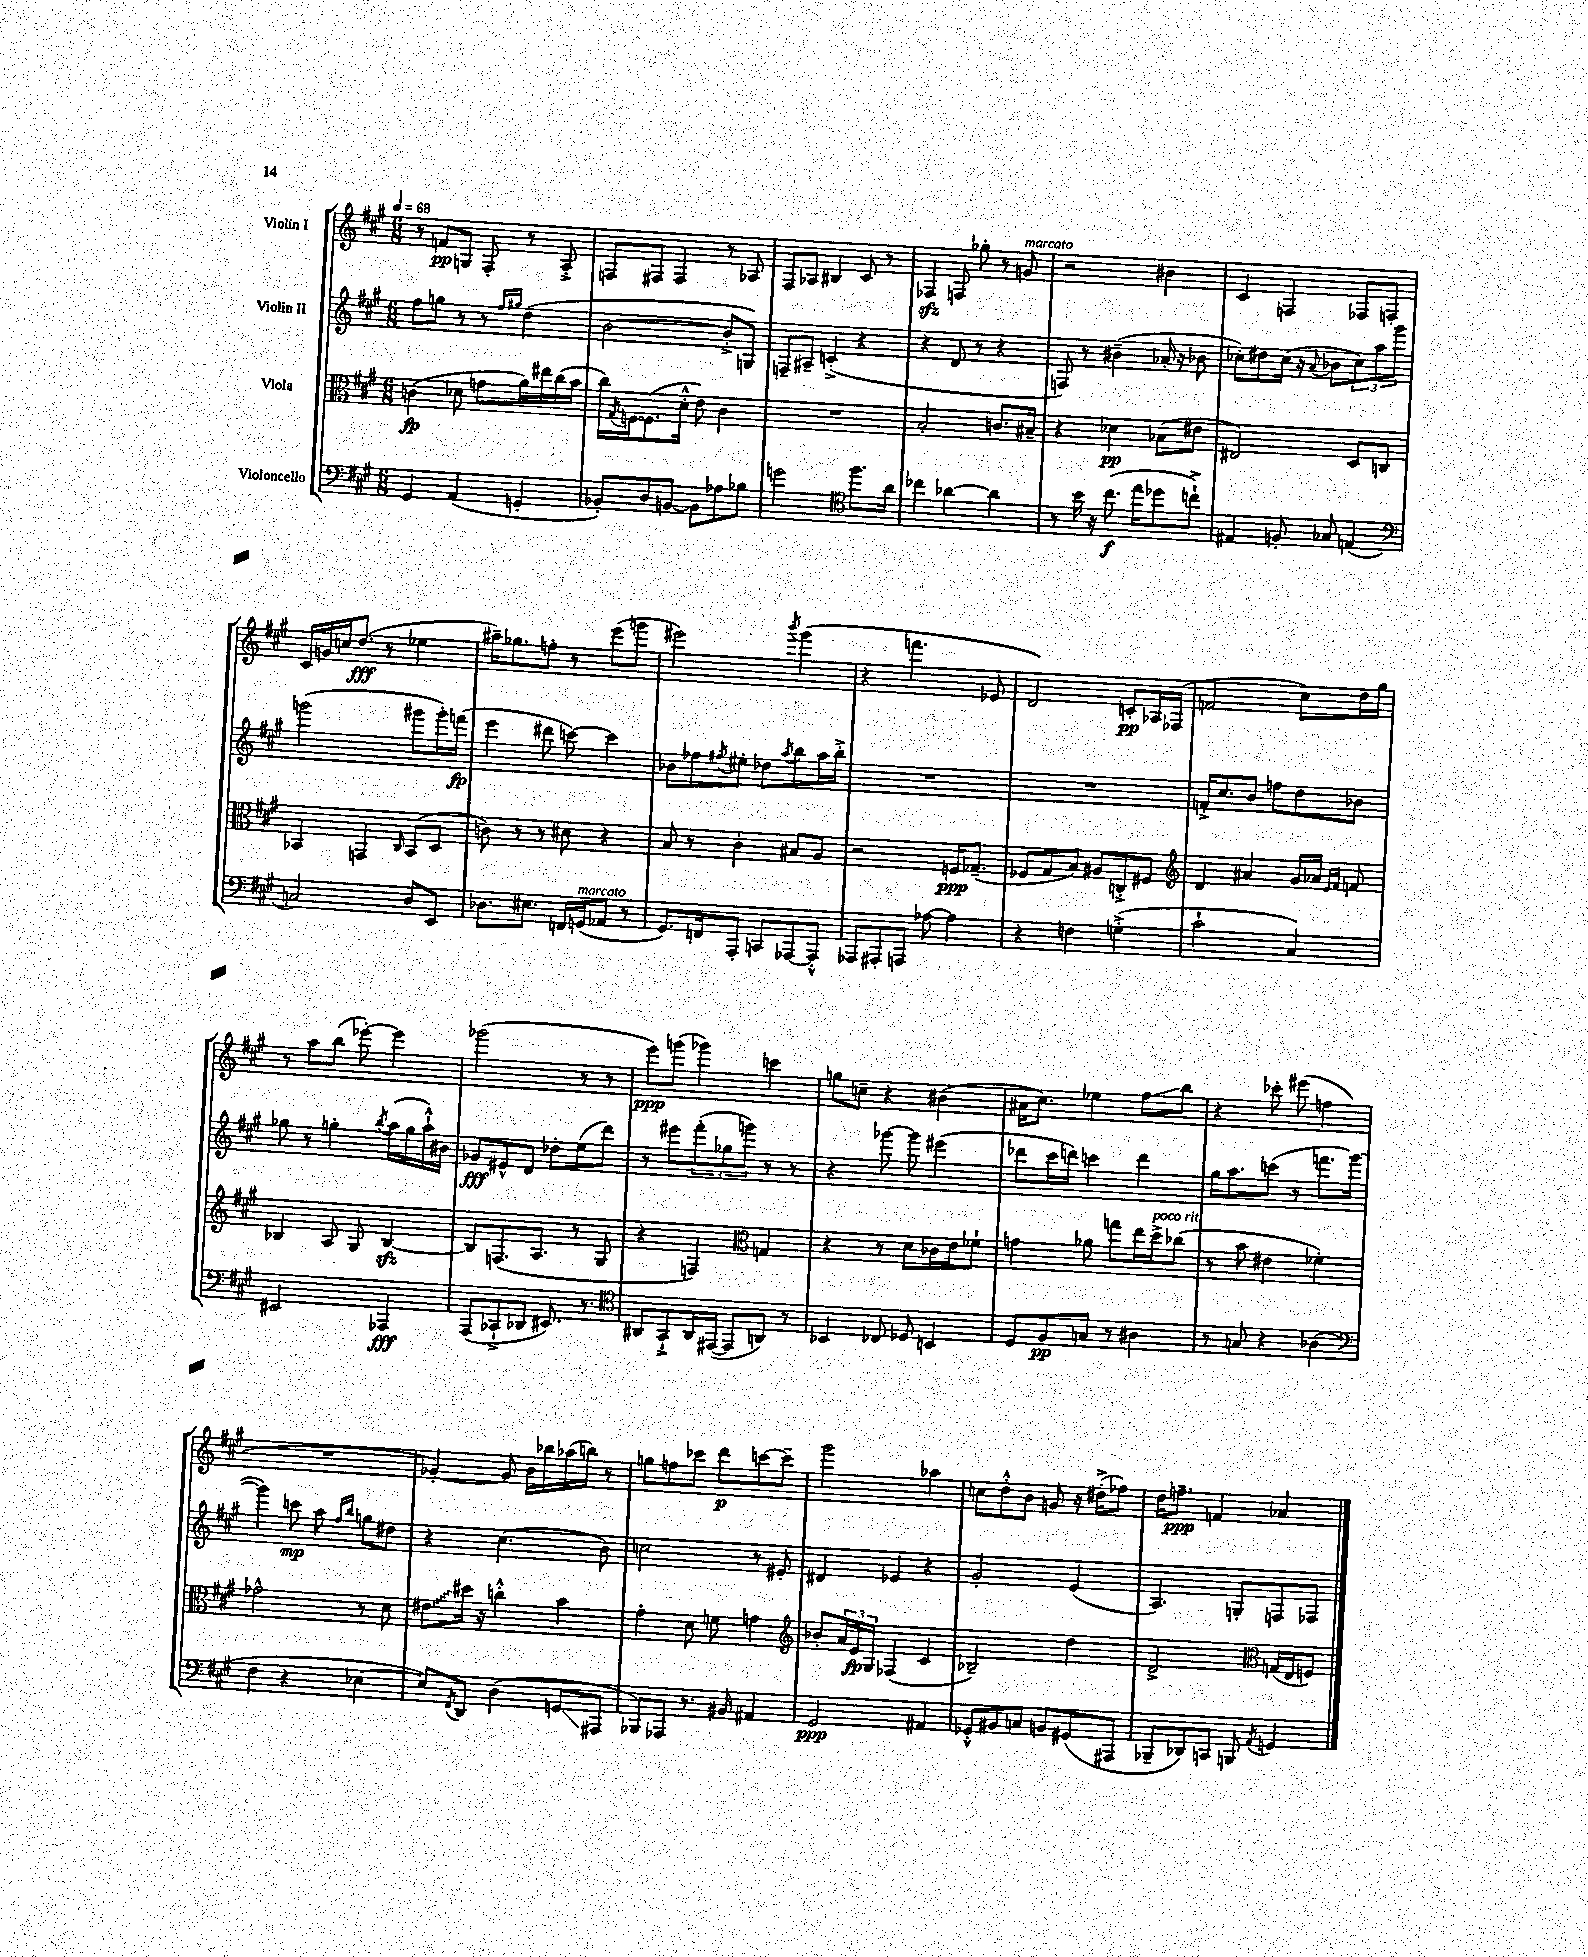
<<
\new StaffGroup <<
\new Staff = "s0" \with { instrumentName = "Violin I" } {
    \clef treble \key a \major \numericTimeSignature \time 6/8 \tempo 4 = 68
    r8 f'8\pp g8 fis8-. r8 a8-.-> |
    f8 fis8 fis4 r8 aes8 |
    fis8 aes8 bis4 cis'8 r8 |
    fes4\sfz f8 ges''8-. r8 g'8^\markup { \italic "marcato" } |
    r2 bis'4 |
    cis'4 f4 fes8 f8-. |
    cis'16 g'16 c''16 d''8.\fff( r8 ees''4 |
    ais''16--) ges''8. f''8-. r8 e'''8( g'''8 |
    eis'''2) \acciaccatura { b'''8 } gis'''4( |
    r4 f'''4. ees'8 |
    d'2) c'8-.\pp aes16 fes16( |
    f'2 cis''8) d''16 gis''16 |
    r8 a''8 b''8( ees'''8~-.) ees'''4 |
    ges'''2( r8 r8 |
    e'''8\ppp) g'''8( ges'''4) c'''4 |
    g''8 c''8-- r4 bis'4( |
    ais'16 cis''8.) ees''4 fis''8\glissando b''8 |
    r4 ces'''8-. eis'''8( f''4 |
    R2. |
    ges'4~-.) ges'8 b'16 bes''16 aes''16( b''16) r8 |
    g''8 f''8 ces'''8 d'''8\p c'''8~ c'''8-- |
    gis'''2 aes''4 |
    c''8 d''8-.-^ b'8 g'8 r16 dis''16-.->( fes''8) |
    d''16 f''8.--\ppp f'4 aes'4 \bar "|." |
}
\new Staff = "s1" \with { instrumentName = "Violin II" } {
    \clef treble \key a \major \numericTimeSignature \time 6/8
    fis''8 g''8 r8 r8 \grace { fis''16 gis''16 } d''4( |
    b'2~ b'8-.-> g8) |
    f8-- ais8-- c'4-.->( r4 |
    r4 d'8 r8 r4 |
    f8) r8 bis'4--( aes'16-. r16 bes'8 |
    ces''8-.) dis''8 ces''16( r16 \appoggiatura { a'8 } bes'8 \tuplet 3/2 { ces''8) a''8 gis'''8 } |
    g'''2( gis'''8 gis'''16-.) f'''16\fp( |
    e'''4 dis'''8 c'''8~) c'''4 |
    bes'8 fes''8 \acciaccatura { fis''8 } eis''8-. des''8 \acciaccatura { a''8 } b''8 a''16 b''16-.-> |
    R2. |
    R2. |
    f'16-.-> cis''8. b'8 f''8 d''8 bes'8 |
    ges''8 r8 g''4-. \acciaccatura { b''8 } a''16( g''16 a''16-!-^) bis'16 |
    ges'8\fff eis'8-^ d'8 des''8-. e''8( d'''8) |
    r8 eis'''8 \tuplet 3/2 { fis'''8-.( ges''8 g'''8) } r8 r8 |
    r4 ges'''8~ ges'''8 eis'''4( |
    des'''8 cis'''16 d'''16) c'''4 d'''4 |
    gis''16 a''8. c'''8( r8 f'''8. gis'''16~ |
    gis'''4) c'''8\mp a''8 \grace { fis''16 b''16 } g''8 dis''8 |
    r4 cis''4.( b'8) |
    c''2 r8 eis'8-. |
    dis'4 ees'4 r4 |
    gis'2-. e'4( |
    a4.) g8-. f8 fes8 \bar "|." |
}
\new Staff = "s2" \with { instrumentName = "Viola" } {
    \clef alto \key a \major \numericTimeSignature \time 6/8
    c'4\fp( des'8 g'8 a'16) eis''16 cis''16( b'16 |
    cis''16) \acciaccatura { gis8 } f16~ f8.( d'16-.-^ e'8) cis'4 |
    R2. |
    b2-. c'8. bis16-- |
    r4 des'4\pp bes8( eis'8 |
    eis2) d8 c8 |
    bes,4 g,4 \grace { cis16 } bes,8( d8 |
    c'8) r8 r8 dis'8 r4 |
    b8 r8 cis'4-. bis8 a8 |
    r2 f16\ppp ges8.--( |
    fes8 gis8 b8) ais8 c8-.-> fis8 |
    \clef treble d'4 ais'4 gis'16 aes'16 \grace { e'16 fis'16 } f'8 |
    bes4 a8 gis8 bes4~\sfz |
    bes8 f8.( a8. r8 gis8 |
    r4 f4) \clef alto g4 |
    r4 r8 d'8 ces'16 e'16 fes'8-! |
    g'4 aes'8 g''8 e''16 d''16->^\markup { \italic "poco rit." } ces''8( |
    r8 b'8 eis'4 fes'4-.) |
    ges'2-^ r8 d'8 |
    \once \override Glissando.style = #'zigzag eis'8\glissando dis''16 r16 c''4-.-^ b'4 |
    gis'4-. d'8 f'8 g'4 |
    \clef treble bes'8-. \tuplet 3/2 { a'16 e'16\fp gis16 } fes4( cis'4 |
    bes2--) d''4 |
    d'2-> \clef alto g16( e16 f8) \bar "|." |
}
\new Staff = "s3" \with { instrumentName = "Violoncello" } {
    \clef bass \key a \major \numericTimeSignature \time 6/8
    gis,4 a,4( g,4-. |
    bes,8-.) d8 b,8~ b,8 aes8 bes8 |
    g'2 \clef tenor fis''8. a'16 |
    ces''4 aes'4~ aes'4 |
    r8 b'16 r16 cis''8.\f( e''16 des''8 c''8-!->) |
    eis4 f8-. ges8 e4( |
    \clef bass c2) d8 e,8 |
    des8. eis8. f,16 g,16^\markup { \italic "marcato" }( aes,8 r8 |
    gis,8.) f,16 a,,8-. c,8 aes,,8~ aes,,8-.-^ |
    aes,,8 ais,,8-. a,,8 aes8~ aes4 |
    r4 f4 g4-.->( |
    cis'2-! cis4) |
    eis,2 aes,,4\fff |
    a,,8( ces,8-!-> des,8 eis,8.) r8. |
    \clef tenor ais,8 gis,8-!-> ais,16 eis,16~( eis,8 a,8) r8 |
    bes,4 ces8 des8 b,4 |
    d8 fis8\pp g8 r8 ais4 |
    r8 g8 r4 aes4( |
    \clef bass fis4 r4 ees4~ |
    ees8) \acciaccatura { fis,8 } d,8 d4( g,8\glissando ais,,8 |
    bes,,8) aes,,8 r8. bis,16 ais,4 |
    gis,2\ppp ais,4 |
    ges,8-.-^ bis,8 c8 b,8 gis,8( ais,,8 |
    bes,,8-- des,8) c,8 b,,8 \acciaccatura { a,8 } g,4 \bar "|." |
}
>>
>>
\layout { \context { \Score \remove "Bar_number_engraver" } }
